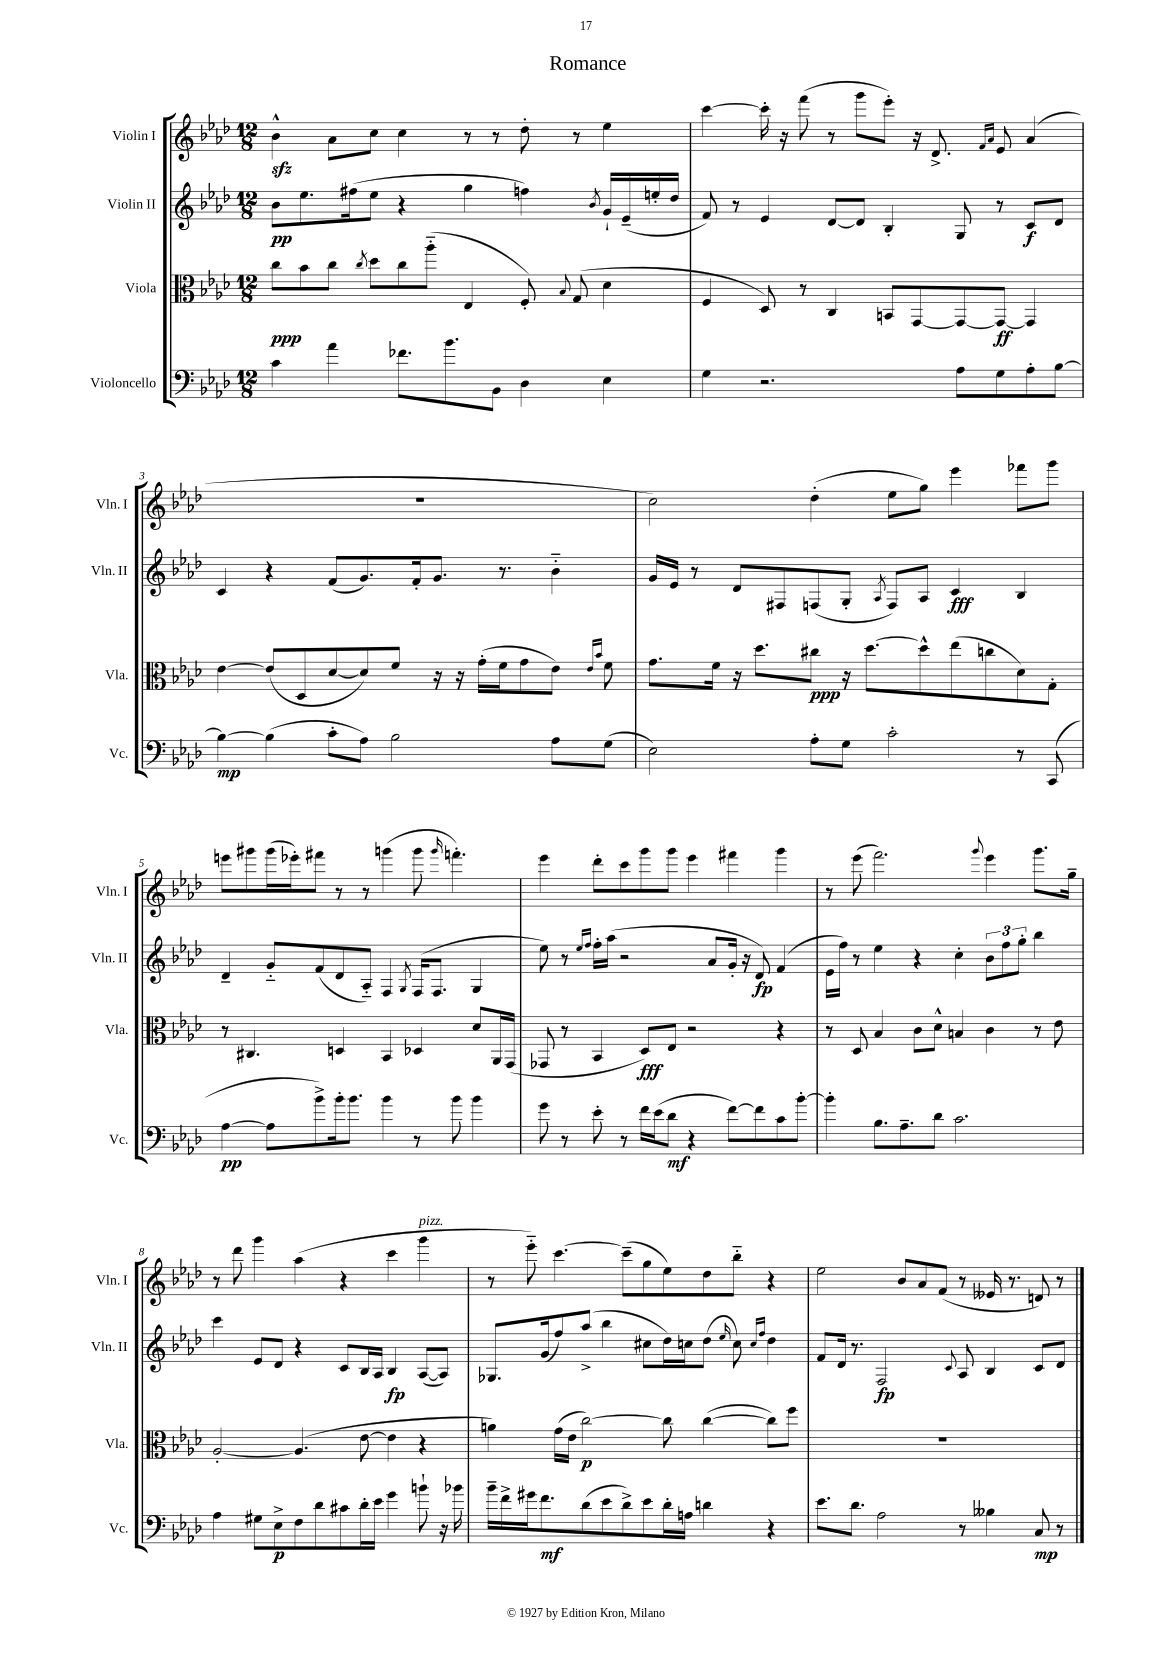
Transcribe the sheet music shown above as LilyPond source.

\header { title = "Romance" }
<<
\new StaffGroup <<
\new Staff = "s0" \with { instrumentName = "Violin I" shortInstrumentName = "Vln. I" } {
    \clef treble \key aes \major \numericTimeSignature \time 12/8
    \autoBeamOff bes'4-^\sfz aes'8[ c''8] c''4 r8 r8 des''8-. r8 ees''4 |
    c'''4~ c'''16-. r16 f'''8( r8 g'''8[ ees'''8]-.) r16 des'8.-> \grace { f'16[ aes'16] } ees'8 aes'4( |
    R1. |
    c''2) des''4-.( ees''8[ g''8]) ees'''4 fes'''8[ g'''8] |
    e'''8[ gis'''8 gis'''16( ees'''16-.) fis'''8] r8 r8 g'''4( g'''8 \grace { g'''16 } f'''4.-.) |
    ees'''4 des'''8[-. c'''8 g'''8 g'''8] ees'''4 fis'''4 g'''4 |
    r8 ees'''8( f'''2.) \appoggiatura { g'''8 } ees'''4 g'''8.[ g''16]-- |
    r8 des'''8 g'''4 aes''4( r4 c'''4 g'''4^\markup { \italic "pizz." } |
    r8 ees'''8-_) c'''4.~ c'''8[--( g''8 ees''8) des''8 bes''8]-_ r4 |
    ees''2 bes'8[ aes'8 f'8]( r8 eeses'16 r8. d'8) r8 \bar "|." |
}
\new Staff = "s1" \with { instrumentName = "Violin II" shortInstrumentName = "Vln. II" } {
    \clef treble \key aes \major \numericTimeSignature \time 12/8
    \autoBeamOff bes'8[\pp ees''8. fis''16( ees''8] r4 g''4 f''4) \acciaccatura { bes'8 } g'16[-! ees'16--( e''16-. des''16] |
    f'8) r8 ees'4 des'8[~ des'8] bes4-. g8 r8 c'8[\f des'8] |
    c'4 r4 f'8[( g'8.) f'16-. g'8.] r8. bes'4-_ |
    g'16[ ees'16] r8 des'8[ fis8 f8( g8]-. \acciaccatura { aes8 } f8[) aes8] c'4\fff bes4 |
    des'4-- g'8[-_ f'8( des'8 aes8]-_) f4 \acciaccatura { g8 } f16[( f8.] g4 |
    ees''8) r8 \grace { ees''16[ f''16] } f''16[-. aes''16]( r2 aes'8[ g'16]-. r16 des'8\fp) f'4( |
    ees'16[ f''16]) r8 ees''4 r4 c''4-. \tuplet 3/2 { bes'8[ f''8 g''8]-. } bes''4 |
    c'''4 ees'8[ des'8] r4 c'8[ bes16 aes16] bes4\fp aes8[~( aes8]) |
    ges8.[ g'16( f''8) aes''8]->( bes''4 cis''8[ des''16) c''16 des''8]( \grace { ees''16 } c''8) \grace { c''16[ f''16] } des''4 |
    f'8[ des'16] r8. f2\fp \appoggiatura { c'8 } aes8 bes4 c'8[ des'8] \bar "|." |
}
\new Staff = "s2" \with { instrumentName = "Viola" shortInstrumentName = "Vla." } {
    \clef alto \key aes \major \numericTimeSignature \time 12/8
    \autoBeamOff c''8[\ppp bes'8 c''8] \acciaccatura { c''8 } des''8[ c''8 aes''8]-_( ees4 f8-.) \appoggiatura { bes8 } g8( des'4 |
    f4 des8) r8 c4 b,8[ g,8~ g,8~ g,8]~\ff g,4 |
    ees'4~ ees'8[( des8 des'8~ des'8) f'8] r16 r16 g'16[-.( f'16 g'8 ees'8]) \grace { ees'16[ bes'16] } f'8 |
    g'8.[ f'16] r16 des''8.[ cis''8]\ppp r16 des''8.[~ des''8-^ ees''8( c''8 des'8) g8]-. |
    r8 cis4. d4 bes,4 des4 des'8[ aes,16 g,16]( |
    ges,8 r8 bes,4 des8[\fff) ees8] r2 r4 |
    r8 des8 bes4 c'8[ des'8]-^ b4 c'4 r8 ees'8 |
    aes2~-. aes4.( ees'8~ ees'4 r4 |
    a'4) g'16[( ees'16] c''2~\p) c''8 c''4~( c''8[) f''8] |
    R1. \bar "|." |
}
\new Staff = "s3" \with { instrumentName = "Violoncello" shortInstrumentName = "Vc." } {
    \clef bass \key aes \major \numericTimeSignature \time 12/8
    \autoBeamOff c'4 aes'4 fes'8.[ bes'8. bes,8] des4 ees4 |
    g4 r2. aes8[ g8 aes8-. bes8]~ |
    bes4~\mp bes4( c'8[-. aes8]) bes2 aes8[ g8]( |
    ees2) aes8[-. g8] c'2-. r8 c,8( |
    aes4~\pp aes8[ bes'8->) bes'16-. bes'8.] bes'4 r8 bes'8 bes'4 |
    g'8 r8 ees'8-. r8 f'16[ ees'16( des'8]\mf r4 f'8[~) f'8 c'8 bes'8]~-. |
    bes'4-. bes8.[ aes8.-- des'8] c'2. |
    aes4 gis8[ ees8->\p f8 des'8 cis'8 des'16-. ees'16] g'4 b'8-! r16 bes'16 |
    bes'16[-- f'16-> gis'16 f'8.\mf des'8( ees'8 des'8->) ees'8 des'16-. a16] d'4 r4 |
    ees'8.[ des'8.] aes2 r8 beses4 c8\mp r8 \bar "|." |
}
>>
>>
